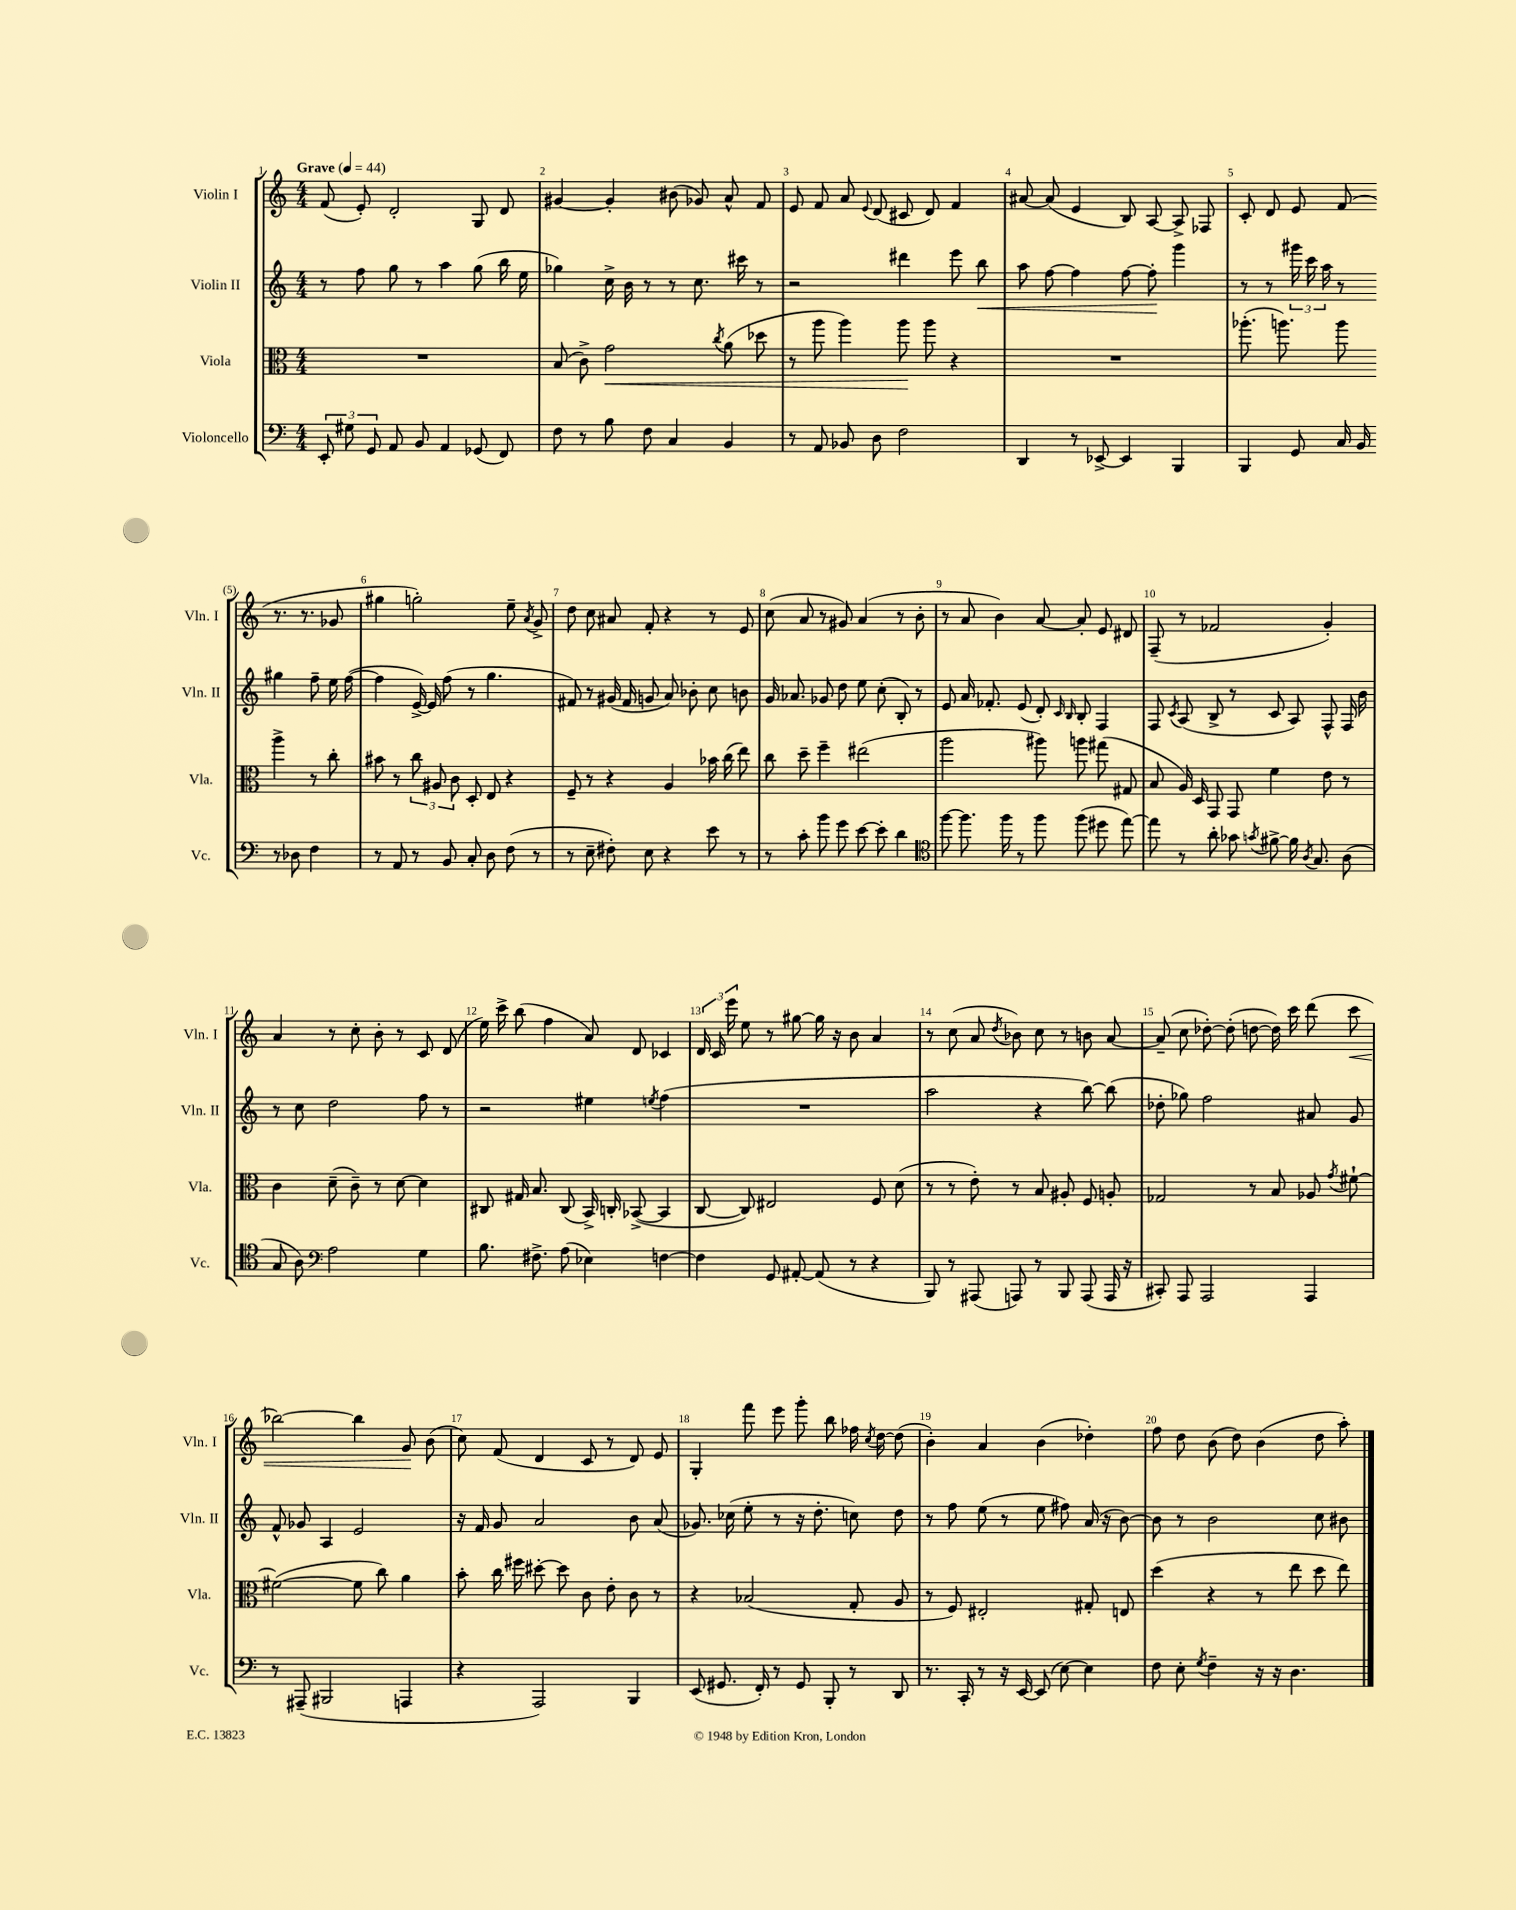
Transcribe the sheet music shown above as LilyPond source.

<<
\new StaffGroup <<
\new Staff = "s0" \with { instrumentName = "Violin I" shortInstrumentName = "Vln. I" } {
    \clef treble \key c \major \numericTimeSignature \time 4/4 \tempo "Grave" 4 = 44
    \autoBeamOff f'8( e'8-.) d'2-. g8 d'8 |
    gis'4~ gis'4-. bis'8( ges'8) a'8-^ f'8 |
    e'8 f'8 a'8 \appoggiatura { e'8 } d'8( cis'8 d'8) f'4 |
    ais'8~ ais'8( e'4 b8) a8~ a8-> fes8 |
    c'8-. d'8 e'8 f'8( r8. r8. ges'8 |
    gis''4 g''2-.) e''8-- \acciaccatura { a'8 } g'8-> |
    d''8 c''8 ais'8 f'8-. r4 r8 e'8 |
    c''8( a'8 r8 gis'8) a'4( r8 b'8-. |
    r8 a'8 b'4) a'8~ a'8-. e'8 dis'8 |
    f8--( r8 fes'2 g'4-.) |
    a'4 r8 c''8-. b'8-. r8 c'8 d'8( |
    e''16) c'''16-> b''8( f''4 a'8) d'8 ces'4 |
    \tuplet 3/2 { d'16 c'16 e'''16 } e''8 r8 gis''8~ gis''16 r16 b'8 a'4 |
    r8 c''8( a'8 \acciaccatura { d''8 } bes'8) c''8 r8 b'8 a'8~ |
    a'8--( c''8 des''8~-.) des''8-.( d''8~ d''16) c'''16 d'''8( c'''8\< |
    bes''2~) bes''4 g'8\! b'8( |
    c''8) f'8( d'4 c'8 r8 d'8) e'8 |
    g4-. f'''8 e'''8 g'''8-. b''8 fes''16 \acciaccatura { c''8 } d''16~ d''8( |
    b'4-.) a'4 b'4( des''4-.) |
    f''8 d''8 b'8( d''8) b'4( d''8 a''8-.) \bar "|." |
}
\new Staff = "s1" \with { instrumentName = "Violin II" shortInstrumentName = "Vln. II" } {
    \clef treble \key c \major \numericTimeSignature \time 4/4
    \autoBeamOff r8 f''8 g''8 r8 a''4 g''8( b''16 e''16 |
    ges''4) c''16-> b'16 r8 r8 c''8. cis'''16 r8 |
    r2 dis'''4 e'''8 b''8\< |
    a''8 f''8~ f''4 f''8~ f''8-.\! g'''4 |
    r8 r8 \tuplet 3/2 { gis'''16 c'''16 a''16 } r8 gis''4 f''8-- e''16 f''16~( |
    f''4 e'16~->) e'16 f''8( r8 g''4. |
    fis'8) r8 gis'16( fis'16 g'8 a'8) bes'8-. c''8 b'8 |
    g'16 aes'8. ges'8 d''8 e''8 c''8-.( b8-.) r8 |
    e'8 a'16 fes'8.-. e'8( d'8-.) \grace { c'16 b16 } b8-. f4 |
    f8 \acciaccatura { c'8 } a8( b8-> r8 c'8 a8) f8-^ f16 b'16 |
    r8 c''8 d''2 f''8 r8 |
    r2 eis''4 \acciaccatura { e''8 } f''4( |
    R1 |
    a''2 r4 b''8~) b''8( |
    des''8-. ges''8) f''2 ais'8 g'8 |
    f'8-^ ges'8 a4 e'2 |
    r16 f'16 g'8 a'2 b'8 a'8( |
    ges'8.) ces''16( e''8-. r8 r16 d''8.-. c''8) d''8 |
    r8 f''8 e''8( r8 e''8 fis''8) a'16( r16 b'8~) |
    b'8 r8 b'2 c''8 bis'8 \bar "|." |
}
\new Staff = "s2" \with { instrumentName = "Viola" shortInstrumentName = "Vla." } {
    \clef alto \key c \major \numericTimeSignature \time 4/4
    \autoBeamOff R1 |
    b8( c'8->) g'2\< \acciaccatura { c''8 } a'8( des''8 |
    r8 a''8 a''4) a''8\! a''8 r4 |
    R1 |
    aes''8.-.( a''8.) a''8 a''4-> r8 c''8-. |
    bis'8 r8 \tuplet 3/2 { c''8 ais8 c'8 } d8-. e8 r4 |
    f8-- r8 r4 a4 bes'16 c''16( e''8) |
    c''8 d''8-- f''4-- eis''2( |
    a''2 ais''8) a''8 gis''8( gis8 |
    b8 a16) d16 g,8 g,8 f'4 e'8 r8 |
    c'4 d'8--( c'8--) r8 d'8~ d'4 |
    cis8 gis16 b8. cis8( b,16->) c16-. bes,8~->( bes,4 |
    c8~ c8) eis2 f8 d'8( |
    r8 r8 e'8-.) r8 b8 ais8-. f8 a8-. |
    ges2 r8 b8 aes8 \acciaccatura { g'8 } fis'8~-! |
    fis'2~( fis'8 c''8) a'4 |
    b'8-. c''16 fis''16 dis''8~-. dis''8 c'8 e'8-. c'8 r8 |
    r4 bes2( g8-. a8 |
    r8 f8) eis2-. gis8-. e8 |
    d''4( r4 r8 e''8 d''8 e''8) \bar "|." |
}
\new Staff = "s3" \with { instrumentName = "Violoncello" shortInstrumentName = "Vc." } {
    \clef bass \key c \major \numericTimeSignature \time 4/4
    \autoBeamOff \tuplet 3/2 { e,8-. gis8 g,8 } a,8 b,8 a,4 ges,8( f,8) |
    f8 r8 b8 f8 c4 b,4 |
    r8 a,8 bes,8 d8 f2 |
    d,4 r8 ees,8~-> ees,4 b,,4 |
    b,,4 g,8 c16 b,16 r8 des8 f4 |
    r8 a,8 r8 b,8 c8-. d8 f8( r8 |
    r8 e8-- fis8-.) e8 r4 e'8 r8 |
    r8 c'8-. b'8 g'8 e'8~ e'8-. d'4 |
    \clef tenor f''8~ f''8. f''16 r8 f''8 f''8( dis''8 e''8~) |
    e''8 r8 a'8-. ges'8 \acciaccatura { g'8 } fis'8~-> fis'16 \acciaccatura { a8 } g8. a8( |
    g8 a8) \clef bass a2 g4 |
    b8. fis8.-> a8( ees4) f4~ |
    f4 g,8 ais,8~-. ais,8( r8 r4 |
    b,,8) r8 ais,,8( a,,8) r8 b,,8 a,,8( a,,16 r16 |
    cis,8-.) a,,8 a,,2 a,,4 |
    r8 ais,,8--( bis,,2 a,,4 |
    r4 a,,2) b,,4 |
    e,8( gis,8. f,16-.) r8 gis,8 b,,8-. r8 d,8 |
    r8. c,16-. r8 r16 e,16~ e,8( e8~) e4 |
    f8 e8-. \acciaccatura { g8 } f4-- r16 r16 d4. \bar "|." |
}
>>
>>
\layout { \context { \Score \override BarNumber.break-visibility = ##(#f #t #t) barNumberVisibility = #all-bar-numbers-visible } }
